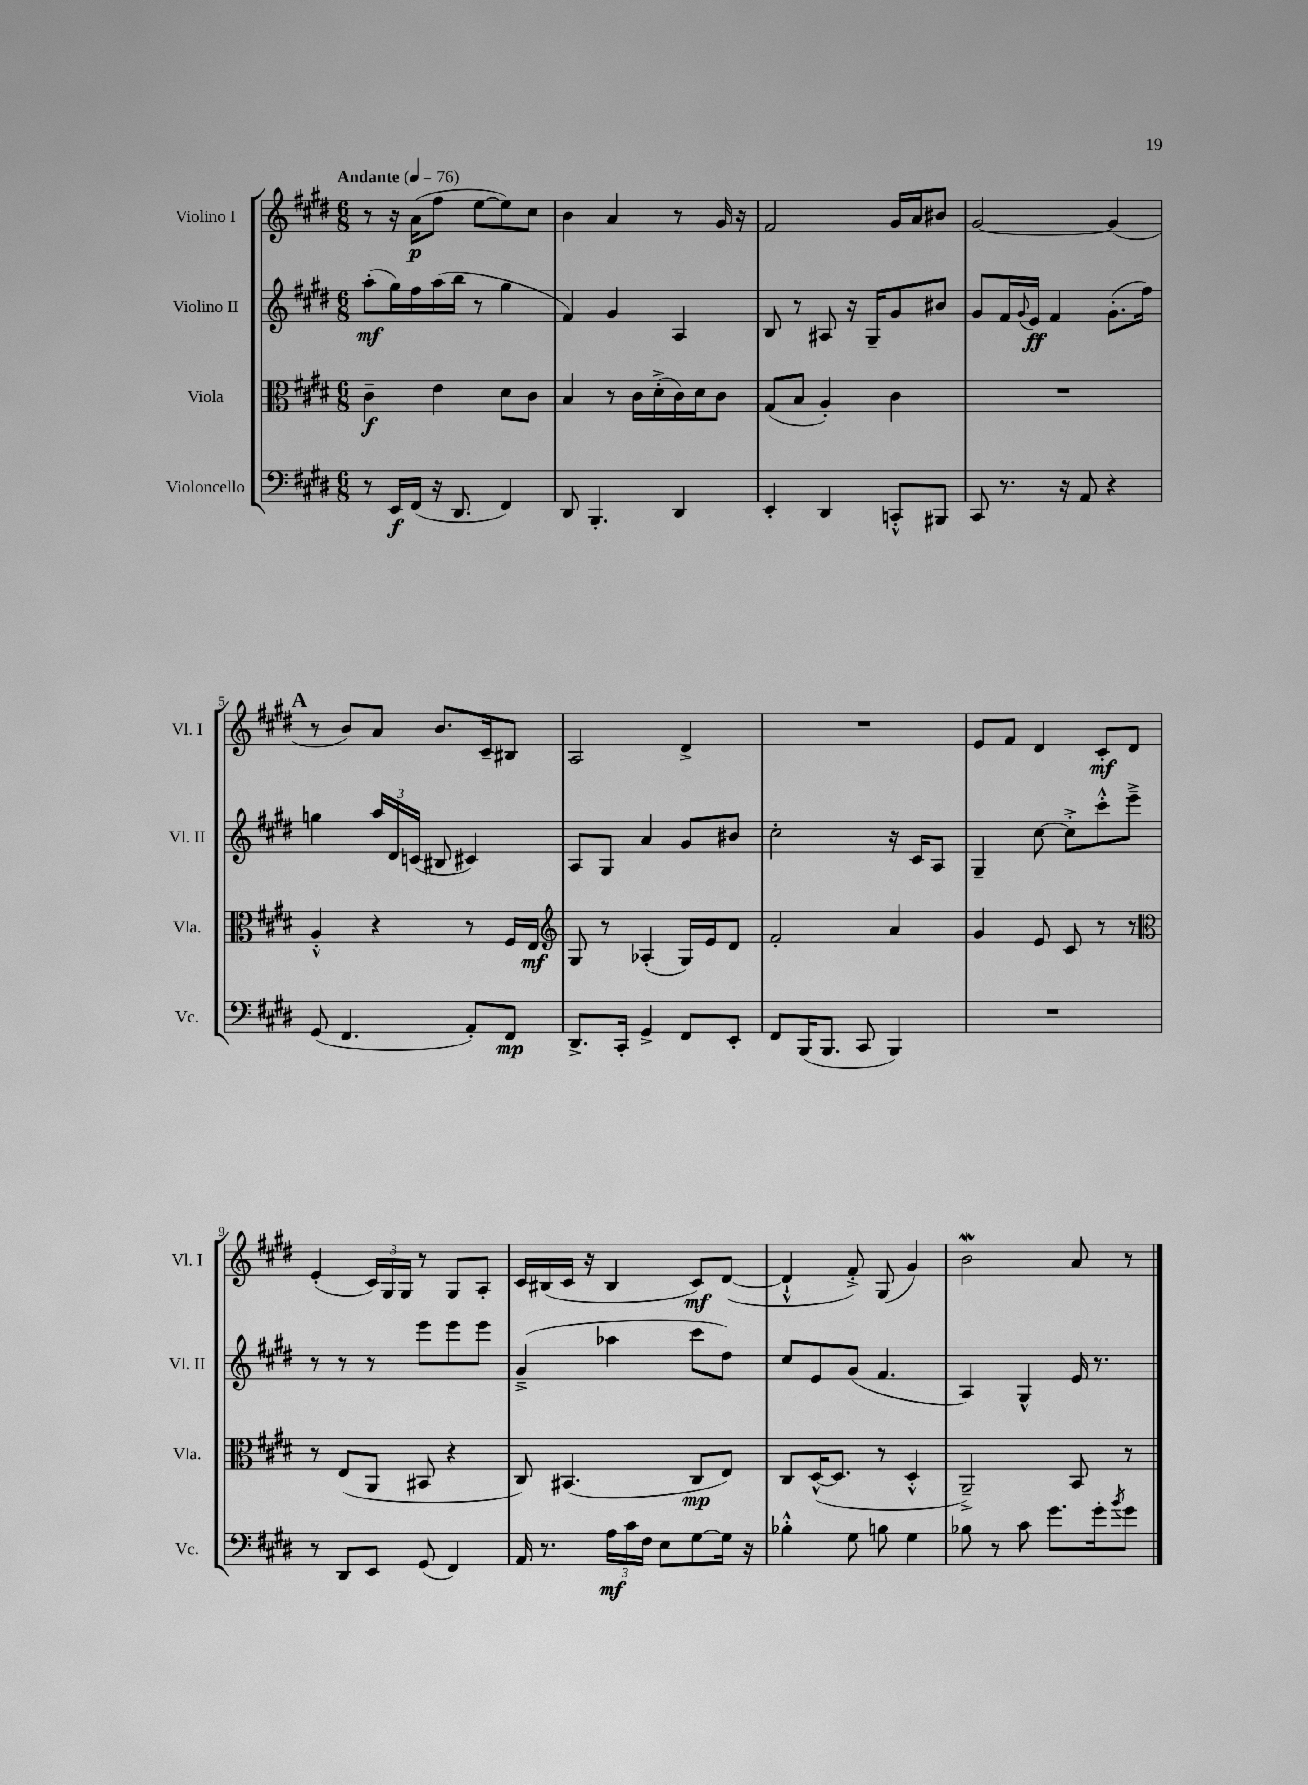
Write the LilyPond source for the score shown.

<<
\new StaffGroup <<
\new Staff = "s0" \with { instrumentName = "Violino I" shortInstrumentName = "Vl. I" } {
    \clef treble \key e \major \numericTimeSignature \time 6/8 \tempo "Andante" 4 = 76
    r8 r16 a'16\p( fis''8 e''8~ e''8) cis''8 |
    b'4 a'4 r8 gis'16 r16 |
    fis'2 gis'16 a'16 bis'8 |
    gis'2~ gis'4( |
    \mark \markup { \bold "A" } r8 b'8) a'8 b'8. cis'16-- bis8 |
    a2 dis'4-> |
    R2. |
    e'8 fis'8 dis'4 cis'8-.\mf dis'8 |
    e'4-.( \tuplet 3/2 { cis'16) gis16 gis16 } r8 gis8 a8-. |
    cis'16 bis16( cis'16 r16 bis4 cis'8\mf) dis'8~( |
    dis'4-!-^ fis'8-.->) gis8( gis'4) |
    b'2\mordent a'8 r8 \bar "|." |
}
\new Staff = "s1" \with { instrumentName = "Violino II" shortInstrumentName = "Vl. II" } {
    \clef treble \key e \major \numericTimeSignature \time 6/8
    a''8-.\mf( gis''16) fis''16 a''16( b''16 r8 gis''4 |
    fis'4) gis'4 a4 |
    b8 r8 ais8 r16 gis16-- gis'8 bis'8 |
    gis'8 fis'16 \appoggiatura { gis'8 } e'16\ff fis'4 gis'8.-.( fis''16) |
    \mark \markup { \bold "A" } g''4 \tuplet 3/2 { a''16 dis'16 c'16( } bis8 cis'4) |
    a8 gis8 a'4 gis'8 bis'8 |
    cis''2-. r16 cis'16 a8 |
    gis4-- cis''8~ cis''8-.-> cis'''8-.-^ e'''8---> |
    r8 r8 r8 e'''8 e'''8 e'''8 |
    gis'4--->( aes''4 cis'''8 dis''8) |
    cis''8 e'8 gis'8( fis'4. |
    a4) gis4-^ e'16 r8. \bar "|." |
}
\new Staff = "s2" \with { instrumentName = "Viola" shortInstrumentName = "Vla." } {
    \clef alto \key e \major \numericTimeSignature \time 6/8
    cis'4--\f e'4 dis'8 cis'8 |
    b4 r8 cis'16 dis'16-.->( cis'16) dis'16 cis'8 |
    gis8( b8 a4-.) cis'4 |
    R2. |
    \mark \markup { \bold "A" } a4-.-^ r4 r8 fis16 e16\mf |
    \clef treble gis8 r8 aes4-.( gis16) e'16 dis'8 |
    fis'2-. a'4 |
    gis'4 e'8 cis'8 r8 r8 |
    \clef alto r8 e8( a,8 bis,8 r4 |
    cis8) bis,4.( cis8\mp e8) |
    cis8 dis16~-^( dis8. r8 dis4-.-^ |
    a,2--->) b,8 r8 \bar "|." |
}
\new Staff = "s3" \with { instrumentName = "Violoncello" shortInstrumentName = "Vc." } {
    \clef bass \key e \major \numericTimeSignature \time 6/8
    r8 e,16\f fis,16( r16 dis,8. fis,4) |
    dis,8 b,,4.-. dis,4 |
    e,4-. dis,4 c,8-.-^ bis,,8 |
    cis,8 r8. r16 a,8 r4 |
    \mark \markup { \bold "A" } gis,8( fis,4. a,8-.) fis,8\mp |
    dis,8.-> cis,16-. gis,4-> fis,8 e,8-. |
    fis,8 b,,16( b,,8. cis,8 b,,4) |
    R2. |
    r8 dis,8 e,8 gis,8( fis,4) |
    a,16 r8. \tuplet 3/2 { a16\mf cis'16 fis16 } e8 gis8~ gis16 r16 |
    bes4-.-^ gis8 b8 gis4 |
    bes8 r8 cis'8 gis'8. gis'16-. \acciaccatura { b'8 } gis'8 \bar "|." |
}
>>
>>
